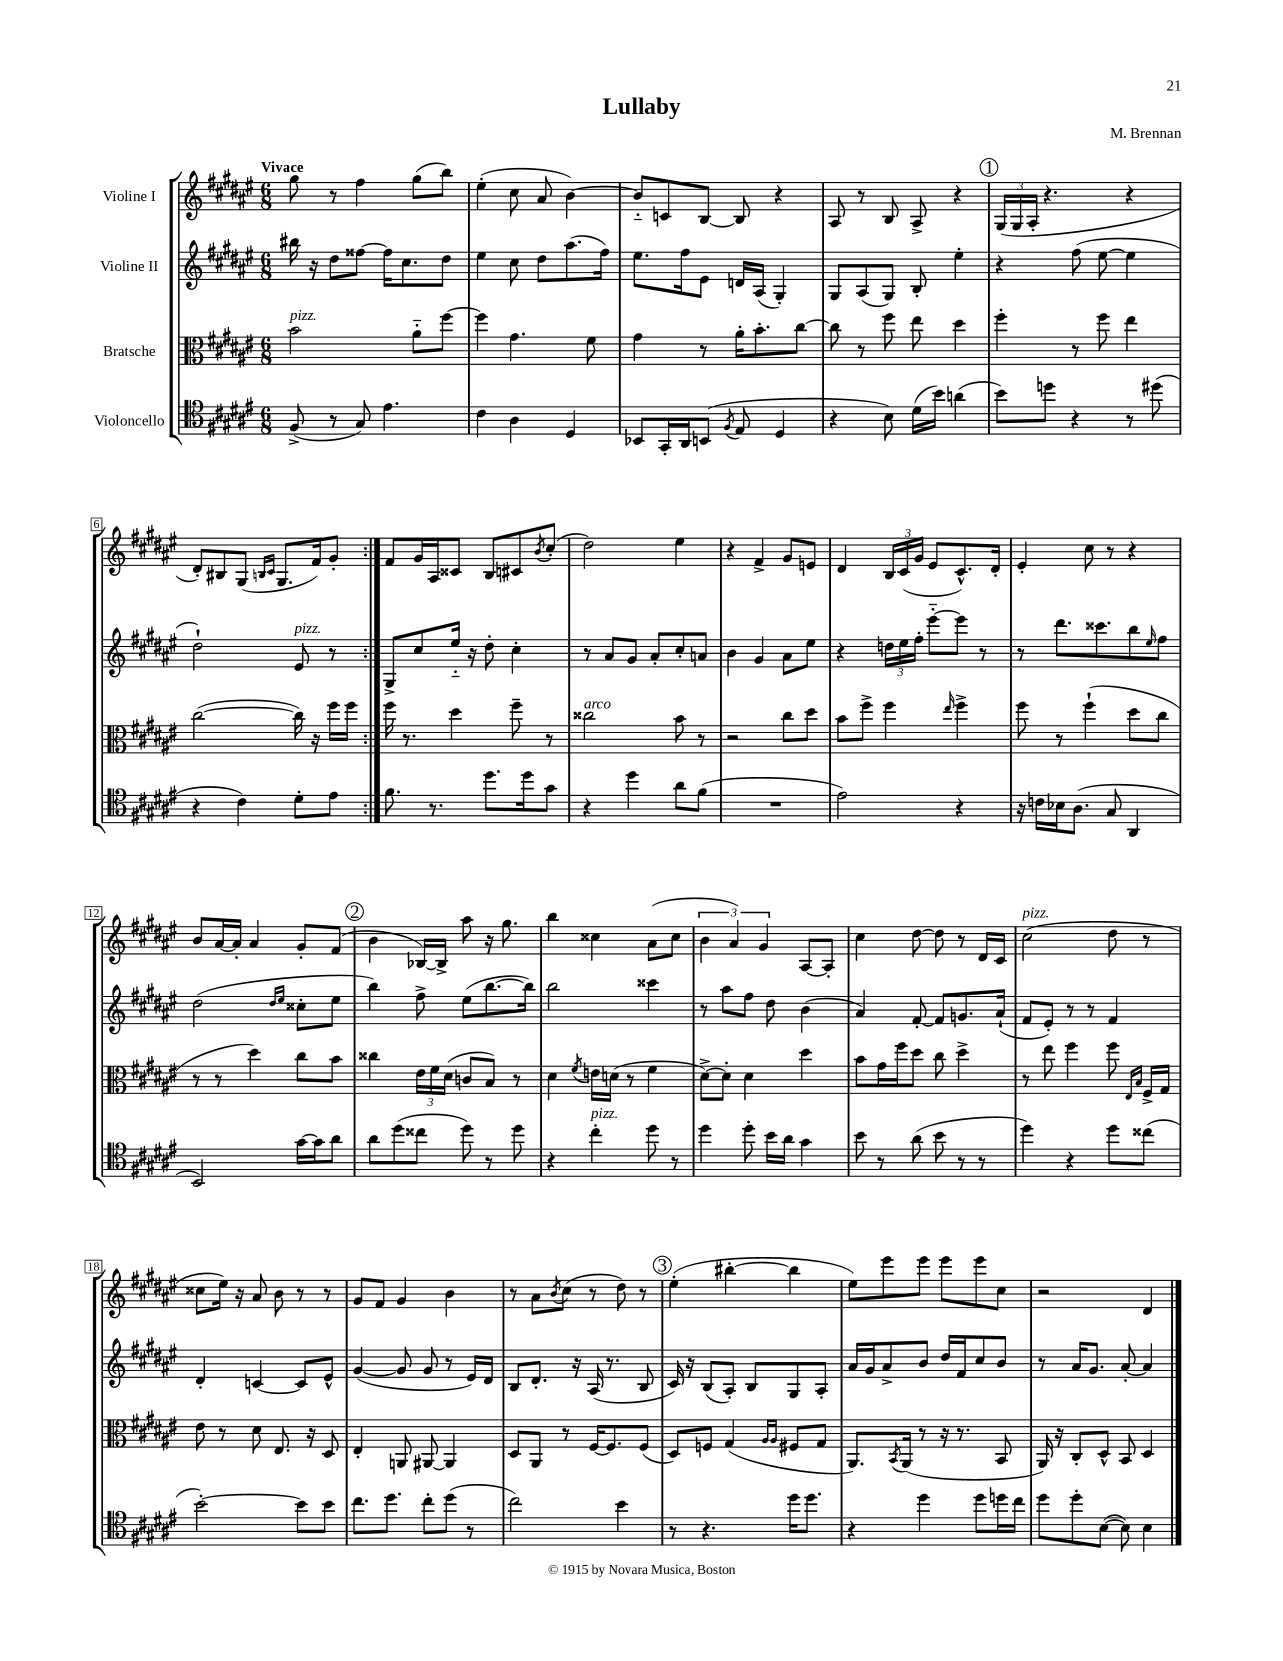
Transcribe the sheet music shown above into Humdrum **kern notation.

**kern	**kern	**kern	**kern
*part4	*part3	*part2	*part1
*staff4	*staff3	*staff2	*staff1
*I"Violoncello	*I"Bratsche	*I"Violine II	*I"Violine I
*clefC4	*clefC3	*clefG2	*clefG2
*k[f#c#g#d#a#e#]	*k[f#c#g#d#a#e#]	*k[f#c#g#d#a#e#]	*k[f#c#g#d#a#e#]
*M6/8	*M6/8	*M6/8	*M6/8
=1	=1	=1	=1
!	!	!	!LO:TX:a:B:t=Vivace
!	!LO:TX:a:i:t=pizz.	!	!
(8F#^/	2b\	16bb#X\	8gg#\
.	.	16r	.
8r	.	8dd#\L	8r
8G#/)	.	[8ff##X\J	4ff#\
4.e#\	.	16ff##\KL]	.
.	.	8.cc#\	.
.	8a#\L	.	(8gg#\L
.	[8ff#\J	8dd#\J	8bb\J)
=2	=2	=2	=2
4c#\	4ff#\]	4ee#\	(4ee#'\
4A#\	4.g#\	8cc#\	8cc#\
.	.	8dd#\L	8a#/
4D#/	.	(8.aa#\	[4b\)
.	8f#\	.	.
.	.	16ff#\Jk)	.
=3	=3	=3	=3
8BB-X/L	4g#\	8.ee#\L	8b/L]
16GG#'/L	.	.	8cn/
16AA#/J	.	16ff#\k	.
(8BBn/J	8r	8e#\J	[8B/J
8qF#/	.	.	.
8E#/	16a#'\KL	16dn/LL	8B/]
.	8.b'\	(16A#/JJ	.
4D#/	.	4G#'/)	4r
.	[8cc#\J	.	.
=4	=4	=4	=4
4r	8cc#\]	8G#/L	8A#/
.	8r	(8A#/	8r
8B\)	8ff#\	8G#/J)	8B/
(16d#\LL	8ee#\	8B'/	8A#^/
16b\JJ)	.	.	.
(4an\	4dd#\	4ee#'\	4r
!!LO:REH:place=s1:t=1
=5	=5	=5	=5
8b\L)	4ff#'\	4r	(24G#/LL
.	.	.	24G#/
.	.	.	24A#'/JJ
8ddn\J	.	.	4.r
4r	8r	(8ff#\	.
.	8ff#\	[8ee#\	.
8r	4ee#\	4ee#\]	4r
(8dd#X\	.	.	.
!!LO:LB:g=z
=6	=6	=6	=6
4r	([2cc#\	2dd#`\)	8d#'/L)
.	.	.	8B#X/
4c#\)	.	.	(8G#/J
.	.	.	16qqBn/LL
.	.	.	16qqc#/JJ
.	.	.	8.G#/L
!	!	!LO:TX:a:i:t=pizz.	!
8d#'\L	16cc#\])	8e#/	.
.	16r	.	16f#/k)
8e#\J	16ff#\LL	8r	8g#'/J
.	16ff#\JJ	.	.
=7:|!	=7:|!	=7:|!	=7:|!
8.f#\	16ff#\	8G#^/L	8f#/L
.	8.r	.	.
.	.	8cc#/	16g#/L
8.r	.	.	16A#/J
.	4dd#\	16ee#/Jk	8c##X/J
.	.	16r	.
8.dd#\L	.	8dd#'\	8B/L
.	8ff#~\	4cc#'\	8c#X/
16dd#\k	.	.	.
.	.	.	8qb/
8g#\J	8r	.	(8cc#'/J
=8	=8	=8	=8
!	!LO:TX:a:i:t=arco	!	!
4r	2cc##X\	8r	2dd#\)
.	.	8a#/L	.
4dd#\	.	8g#/J	.
.	.	8a#'/L	.
8a#\L	8b\	8cc#'/	4ee#\
(8f#\J	8r	8an/J	.
=9	=9	=9	=9
2.r	2r	4b\	4r
.	.	4g#/	4f#^/
.	8cc#\L	8a#\L	8g#/L
.	8dd#\J	8ee#\J	8en/J
=10	=10	=10	=10
2e#\)	8b\L	4r	4d#/
.	8ff#^\J	.	.
.	4ff#\	24ddn\LL	24B/LL
.	.	24ee#\	(24c#/
.	.	24ff#'\JJ	24g#/JJ
.	.	[8eee#\L	8e#/L
.	16qqee#/	.	.
4r	4ff#^\	8eee#\J]	8.c#^^/)
.	.	8r	.
.	.	.	16d#'/Jk
=11	=11	=11	=11
16r	8ff#\	8r	4e#'/
16cn\LL	.	.	.
16B-X\J	8r	8.ddd#\L	.
(8.A#\J	.	.	.
.	(4ff#`\	.	8cc#\
.	.	8.ccc##X\	.
8G#/	.	.	8r
4AA#/	8dd#\L	8bb\	4r
.	.	16qqee#/	.
.	8cc#\J	8ff#\J	.
!!LO:LB:g=z
=12	=12	=12	=12
2BB/)	8r	(2dd#\	8b/L
.	8r	.	[16a#/L
.	.	.	16a#'/JJ]
.	4dd#\)	.	4a#/
.	.	16qqdd#/LL	.
.	.	16qqee#/JJ	.
[16g#\LL	8cc#\L	8cc##X'\L	8g#'/L
16g#\J]	.	.	.
8a#\J	8b\J	8ee#\J	(8f#/J
!!LO:REH:place=s1:t=2
=13	=13	=13	=13
8a#\L	4cc##X\	4bb\)	4b\
(8dd#\	.	.	.
8cc##X\J	24e#\LL	8ff#^\	[16B-X/LL)
.	24f#\	.	.
.	.	.	16B-^/JJ]
.	(24d#\JJ	.	.
8dd#\)	8cn/L	(8ee#\L	8aa#\
8r	8B/J)	[8.bb\	16r
.	.	.	8.gg#\
8dd#\	8r	.	.
.	.	16bb\Jk])	.
=14	=14	=14	=14
4r	4d#\	2bb\	4bb\
.	8qf#/	.	.
!LO:TX:a:i:t=pizz.	!	!	!
4cc#'\	16en\LL	.	4cc##X\
.	(16dn\JJ	.	.
.	8r	.	.
8dd#\	4f#\	4ccc##X\	(8a#\L
8r	.	.	8cc##\J
=15	=15	=15	=15
4dd#\	[8d#^\L)	8r	6b\
.	8d#'\J]	8aa#\L	.
.	.	.	6a#/)
8dd#'\	4d#\	8ff#\J	.
.	.	.	6g#/
16b\LL	.	8dd#\	.
16a#\JJ	.	.	.
4g#\	4dd#\	(4b\	[8A#/L
.	.	.	8A#'/J]
=16	=16	=16	=16
8b\	8b\L	4a#/)	4cc#\
8r	16g#\L	.	.
.	16ff#\J	.	.
(8a#\	8dd#\J	[8f#'/	[8dd#\
8b\	8cc#\	8f#/L]	8dd#\]
8r	4dd#^\	8.gn/	8r
8r	.	.	16d#/LL
.	.	(16a#`/Jk	16c#/JJ
=17	=17	=17	=17
!	!	!	!LO:TX:a:i:t=pizz.
4dd#\)	8r	8f#/L	(2cc#\
.	8ee#\	8e#'/J)	.
4r	4ff#\	8r	.
.	.	8r	.
8dd#\L	8ff#\	4f#/	8dd#\
.	16qqE#/LL	.	.
.	16qqB/JJ	.	.
(8cc##X\J	16F#^/LL	.	8r
.	16G#/JJ	.	.
!!LO:LB:g=z
=18	=18	=18	=18
[2b'\)	8e#\	4d#'/	8cc##X\L
.	8r	.	16ee#\Jk)
.	.	.	16r
.	8d#\	[4cn/	8a#/
.	8.E#/	.	8b\
8b\L]	.	8c/L]	8r
.	16r	.	.
8b\J	8D#/	8e#^^/J	8r
=19	=19	=19	=19
8.cc#\L	4E#'/	([4g#/	8g#/L
.	.	.	8f#/J
8.dd#\J	.	.	.
.	8AAn/	8g#/]	4g#/
8cc#'\L	[8AA#X/	8g#/	.
(8dd#\J	4AA#/]	8r	4b\
8r	.	16e#/LL)	.
.	.	16d#/JJ	.
=20	=20	=20	=20
2cc#\)	8D#/L	8B/L	8r
.	8AA#/J	8.d#'/J	8a#\L
.	.	.	8qb/
.	8r	.	(8cc#\J
.	.	16r	.
.	[16F#/KL	(16A#/	8r
.	8.F#/]	8.r	.
4b\	.	.	8dd#\)
.	(8F#/J	8B/	8r
!!LO:REH:place=s1:t=3
=21	=21	=21	=21
8r	8D#/L)	16c#/)	(4ee#'\
.	.	16r	.
4.r	8Fn/J	(8B/L	.
.	(4G#/	8A#'/J)	[4bb#X'\
.	.	8B/L	.
.	16qqA#/LL	.	.
.	16qqA#/JJ	.	.
16dd#\KL	8F#X/L	8G#/	4bb#\]
8.dd#\J	.	.	.
.	8G#/J	8A#'/J	.
=22	=22	=22	=22
4r	8.AA#/L)	16a#/LL	8ee#\L)
.	.	16g#/J	.
.	.	8a#^/	8eee#\
.	8qBB/	.	.
.	(16AA#/Jk	.	.
4dd#\	8r	8b/J	8eee#\J
.	16r	16dd#/LL	8eee#\L
.	8.r	16f#/J	.
8dd#\L	.	8cc#/	8eee#\
16ddn\L	8BB/	8b/J	8cc#\J
16cc#\JJ	.	.	.
=23	=23	=23	=23
8dd#\L	16AA#/)	8r	2r
.	16r	.	.
8dd#'\	8C#'/L	16a#/KL	.
.	.	8.g#/J	.
([8B\J	8D#^^/J	.	.
8B\])	8BB/	[8a#'/	.
4B\	4D#/	4a#/]	4d#/
==	==	==	==
*-	*-	*-	*-
